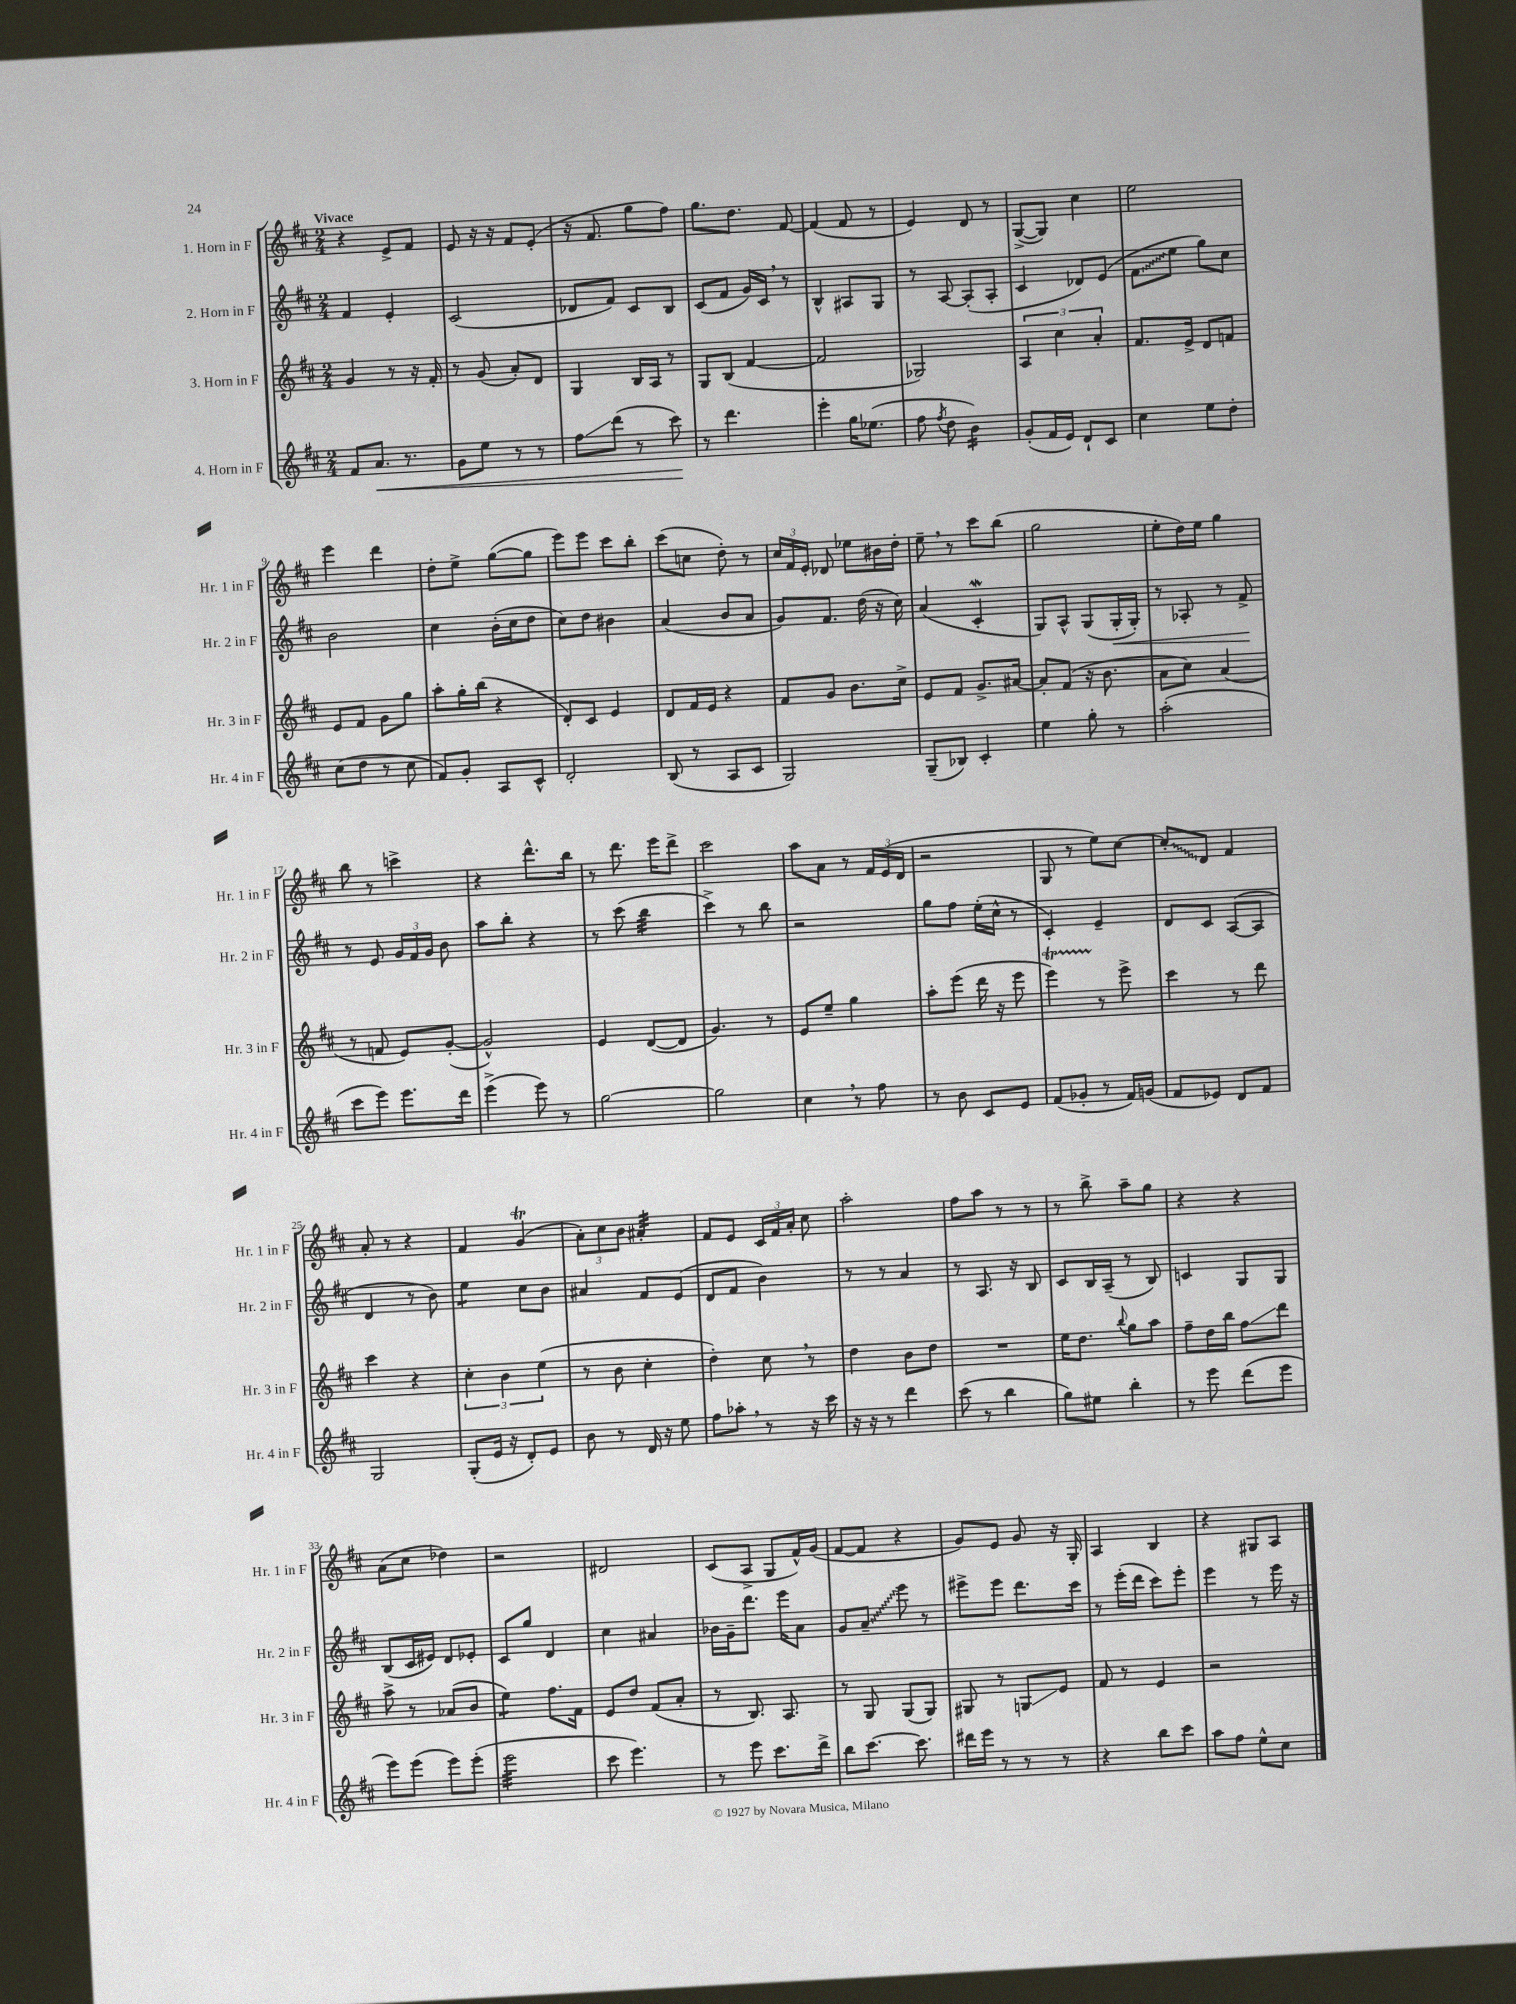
<<
\new StaffGroup <<
\new Staff = "s0" \with { instrumentName = "1. Horn in F" shortInstrumentName = "Hr. 1 in F" } {
    \clef treble \key d \major \numericTimeSignature \time 2/4 \tempo "Vivace"
    \autoBeamOff r4 e'8[-> fis'8] |
    e'8 r16 r16 fis'8[ e'8]-.( |
    r16 fis'8. g''8[ fis''8]) |
    g''8.[ d''8.] fis'8~ |
    fis'4( fis'8 r8 |
    e'4) d'8 r8 |
    g8[~->( g8]) cis''4 |
    e''2 |
    e'''4 d'''4 |
    d''8[-. e''8]-> g''8[~( g''8] |
    e'''8[) e'''8] cis'''8[ b''8]-. |
    cis'''8[( c''8] d''8-.) r8 |
    \tuplet 3/2 { cis''16[ fis'16 e'16]-. } des'8 ees''8[ bis'16 d''16]-. |
    e''8-- \breathe r8 cis'''8[ b''8]( |
    g''2 |
    e''8[-. d''16) e''16] g''4 |
    b''8 r8 c'''4-> |
    r4 d'''8.[-^ b''16] |
    r8 d'''8. e'''16[ d'''8]-> |
    cis'''2 |
    a''8[ a'8] r8 \tuplet 3/2 { fis'16[ e'16( d'16] } |
    r2 |
    g8 r8 e''8[) cis''8]~ |
    \once \override Glissando.style = #'zigzag cis''8[-.\glissando d'8] fis'4 |
    a'8-. r8 r4 |
    fis'4 g'4\trill( |
    \tuplet 3/2 { a'8[-.) cis''8 b'8] } ais'4:32-. |
    fis'8[ e'8] \tuplet 3/2 { cis'16[ fis'16 a'16]-. } cis''8 |
    a''2-. |
    fis''8[ a''8] r8 r8 |
    r8 b''8-> a''8[-- g''8] |
    r4 r4 |
    a'8[( cis''8] des''4) |
    r2 |
    dis'2 |
    cis'8[( a8]-> g8[ fis'16-^) g'16]( |
    fis'8[~ fis'8] r4 |
    g'8[) e'8] g'8 r16 g16-. |
    a4 b4 |
    r4 gis8[ a8] \bar "|." |
}
\new Staff = "s1" \with { instrumentName = "2. Horn in F" shortInstrumentName = "Hr. 2 in F" } {
    \clef treble \key d \major \numericTimeSignature \time 2/4
    \autoBeamOff fis'4 e'4-. |
    cis'2( |
    des'8[ fis'8]) cis'8[ b8] |
    cis'8[( fis'8] g'16[) cis'16] \breathe r8 |
    b4-^ ais8[ g8] |
    r8 a8~ a8[-.( a8]-. |
    cis'4 des'8[) e'8]( |
    \once \override Glissando.style = #'zigzag fis'8[\glissando e''8] g''8[) cis''8] |
    b'2 |
    cis''4 b'16[-.( cis''16 d''8] |
    cis''8[) d''8] bis'4 |
    a'4( b'8[ a'8] |
    g'8[) fis'8.] d''16( r16 cis''16) |
    a'4( cis'4-.\mordent |
    g8[) a8]-^ g8[( g16-.\< g16]-.) |
    r8 aes8-. r8 fis'8->\! |
    r8 e'8 \tuplet 3/2 { g'16[ fis'16 g'16] } b'8 |
    a''8[ b''8]-. r4 |
    r8 cis'''8( b''4:32 |
    cis'''4->) r8 b''8 |
    r2 |
    g''8[ fis''8] e''16[-.( cis''16]-^ r8 |
    cis'4-.) e'4-- |
    d'8[ cis'8] a8[~( a8] |
    d'4 r8 b'8) |
    e''4:8 cis''8[ b'8] |
    ais'4 fis'8[ e'8]( |
    d'8[ fis'8] b'4) |
    r8 r8 a'4 |
    r8 a8. r16 b8 |
    cis'8[ b16 a16]--( r8 b8) |
    c'4 g8[ g8] |
    b8[( cis'16 eis'16]) d'8[ ees'8]-. |
    cis'8[ g''8] d'4 |
    cis''4 ais'4 |
    bes'16[ g'16-- d'''8.] e'''16[ a'8] |
    g'8[ \once \override Glissando.style = #'zigzag a'8]--\glissando e'''8 r8 |
    eis'''8[-> eis'''8] d'''8.[ cis'''16] |
    r8 e'''16[-.( d'''16] cis'''8[) e'''8]-. |
    e'''4 r8 e'''16 r16 \bar "|." |
}
\new Staff = "s2" \with { instrumentName = "3. Horn in F" shortInstrumentName = "Hr. 3 in F" } {
    \clef treble \key d \major \numericTimeSignature \time 2/4
    \autoBeamOff g'4 r8 r16 fis'16-. |
    r8 g'8( a'8[-.) d'8] |
    g4 b16[ a16] r8 |
    g8[ b8]( fis'4~ |
    fis'2 |
    ges2) |
    \tuplet 3/2 { a4 cis''4 a'4-. } |
    fis'8.[ e'16]-> d'8[ f'8] |
    e'8[ fis'8] g'8[ g''8] |
    a''8[-. g''16-. b''16]( r4 |
    d'8[-.) cis'8] e'4 |
    d'8[ fis'16 e'16] r4 |
    fis'8[ g'8] b'8.[ cis''16]-> |
    e'8[ fis'8] g'8.[-> ais'16]~ |
    ais'8[-. fis'8]( r16 b'8. |
    a'8[ cis''8]) a'4( |
    r8 f'8 e'8[) g'8]~-.( |
    g'2-^) |
    e'4 d'8[~( d'8] |
    g'4.) r8 |
    e'8[ e''8]-- g''4 |
    a''8[-. e'''8]( d'''16 r16 e'''8 |
    e'''4\startTrillSpan) r8\stopTrillSpan e'''8-> |
    cis'''4 r8 d'''8 |
    cis'''4 r4 |
    \tuplet 3/2 { cis''4-. b'4 e''4( } |
    r8 b'8 cis''4-. |
    d''4-.) cis''8 \breathe r8 |
    d''4 b'8[ d''8] |
    R2 |
    e''16[ d''8.] \appoggiatura { b''8 } g''8[ a''8] |
    fis''8[-- d''16 b''16] fis''8[\glissando d'''8] |
    a''8-> r8 aes'8[( b'8] |
    e''4:8) fis''8.[ fis'16] |
    e'8[ d''8] fis'8[( a'8]-. |
    r8 b8.) a8. |
    r8 g8 g8[( g8]) |
    gis8 r8 g8[\glissando e'8] |
    fis'8 r8 e'4 |
    r2 \bar "|." |
}
\new Staff = "s3" \with { instrumentName = "4. Horn in F" shortInstrumentName = "Hr. 4 in F" } {
    \clef treble \key d \major \numericTimeSignature \time 2/4
    \autoBeamOff fis'8[ a'8.]\< r8. |
    g'8[ e''8] r8 r8 |
    fis''8[\glissando d'''8]( r8 cis'''8\!) |
    r8 d'''4. |
    e'''4-. g''16[ ees''8.]( |
    fis''8 \acciaccatura { fis''8 } d''8 b'4:16) |
    g'8[-.( fis'16 e'16]) d'8[-! cis'8] |
    cis''4 e''8[ d''8]-. |
    cis''8[( d''8] r8 cis''8 |
    fis'8[) g'8]-. a8[ cis'8]-^ |
    d'2-. |
    b8( r8 a8[ cis'8] |
    g2) |
    g8[--( bes8]) cis'4-. |
    e''4 g''8-. r8 |
    a''2-.( |
    cis'''8[ e'''8]) e'''8.[ d'''16] |
    e'''4->( e'''8) r8 |
    g''2~ |
    g''2 |
    cis''4 \breathe r8 fis''8 |
    r8 b'8 cis'8[ e'8] |
    fis'8[( ges'8]-. r8 fis'16[) g'16]( |
    fis'8[ ees'8]) d'8[ fis'8] |
    g2 |
    g8[-.( e'16] r16 d'8[-.) e'8] |
    b'8 r8 d'16 r16 e''8 |
    fis''8[ aes''8]-. \breathe r8 r16 cis'''16 |
    r16 r16 r8 d'''4 |
    cis'''8( r8 b''4 |
    g''8[) eis''8] b''4-. |
    r8 e'''8 d'''8[( e'''8] |
    e'''8[) e'''8]( e'''8[) e'''8]-.( |
    e'''2:32 |
    cis'''8 e'''4.) |
    r8 e'''8 cis'''8.[ d'''16]-> |
    b''8[ cis'''8.]~ cis'''8. |
    dis'''16[ e'''16] r8 r8 r8 |
    r4 b''8[ cis'''8] |
    a''8[ fis''8] e''8[-^ cis''8] \bar "|." |
}
>>
>>
